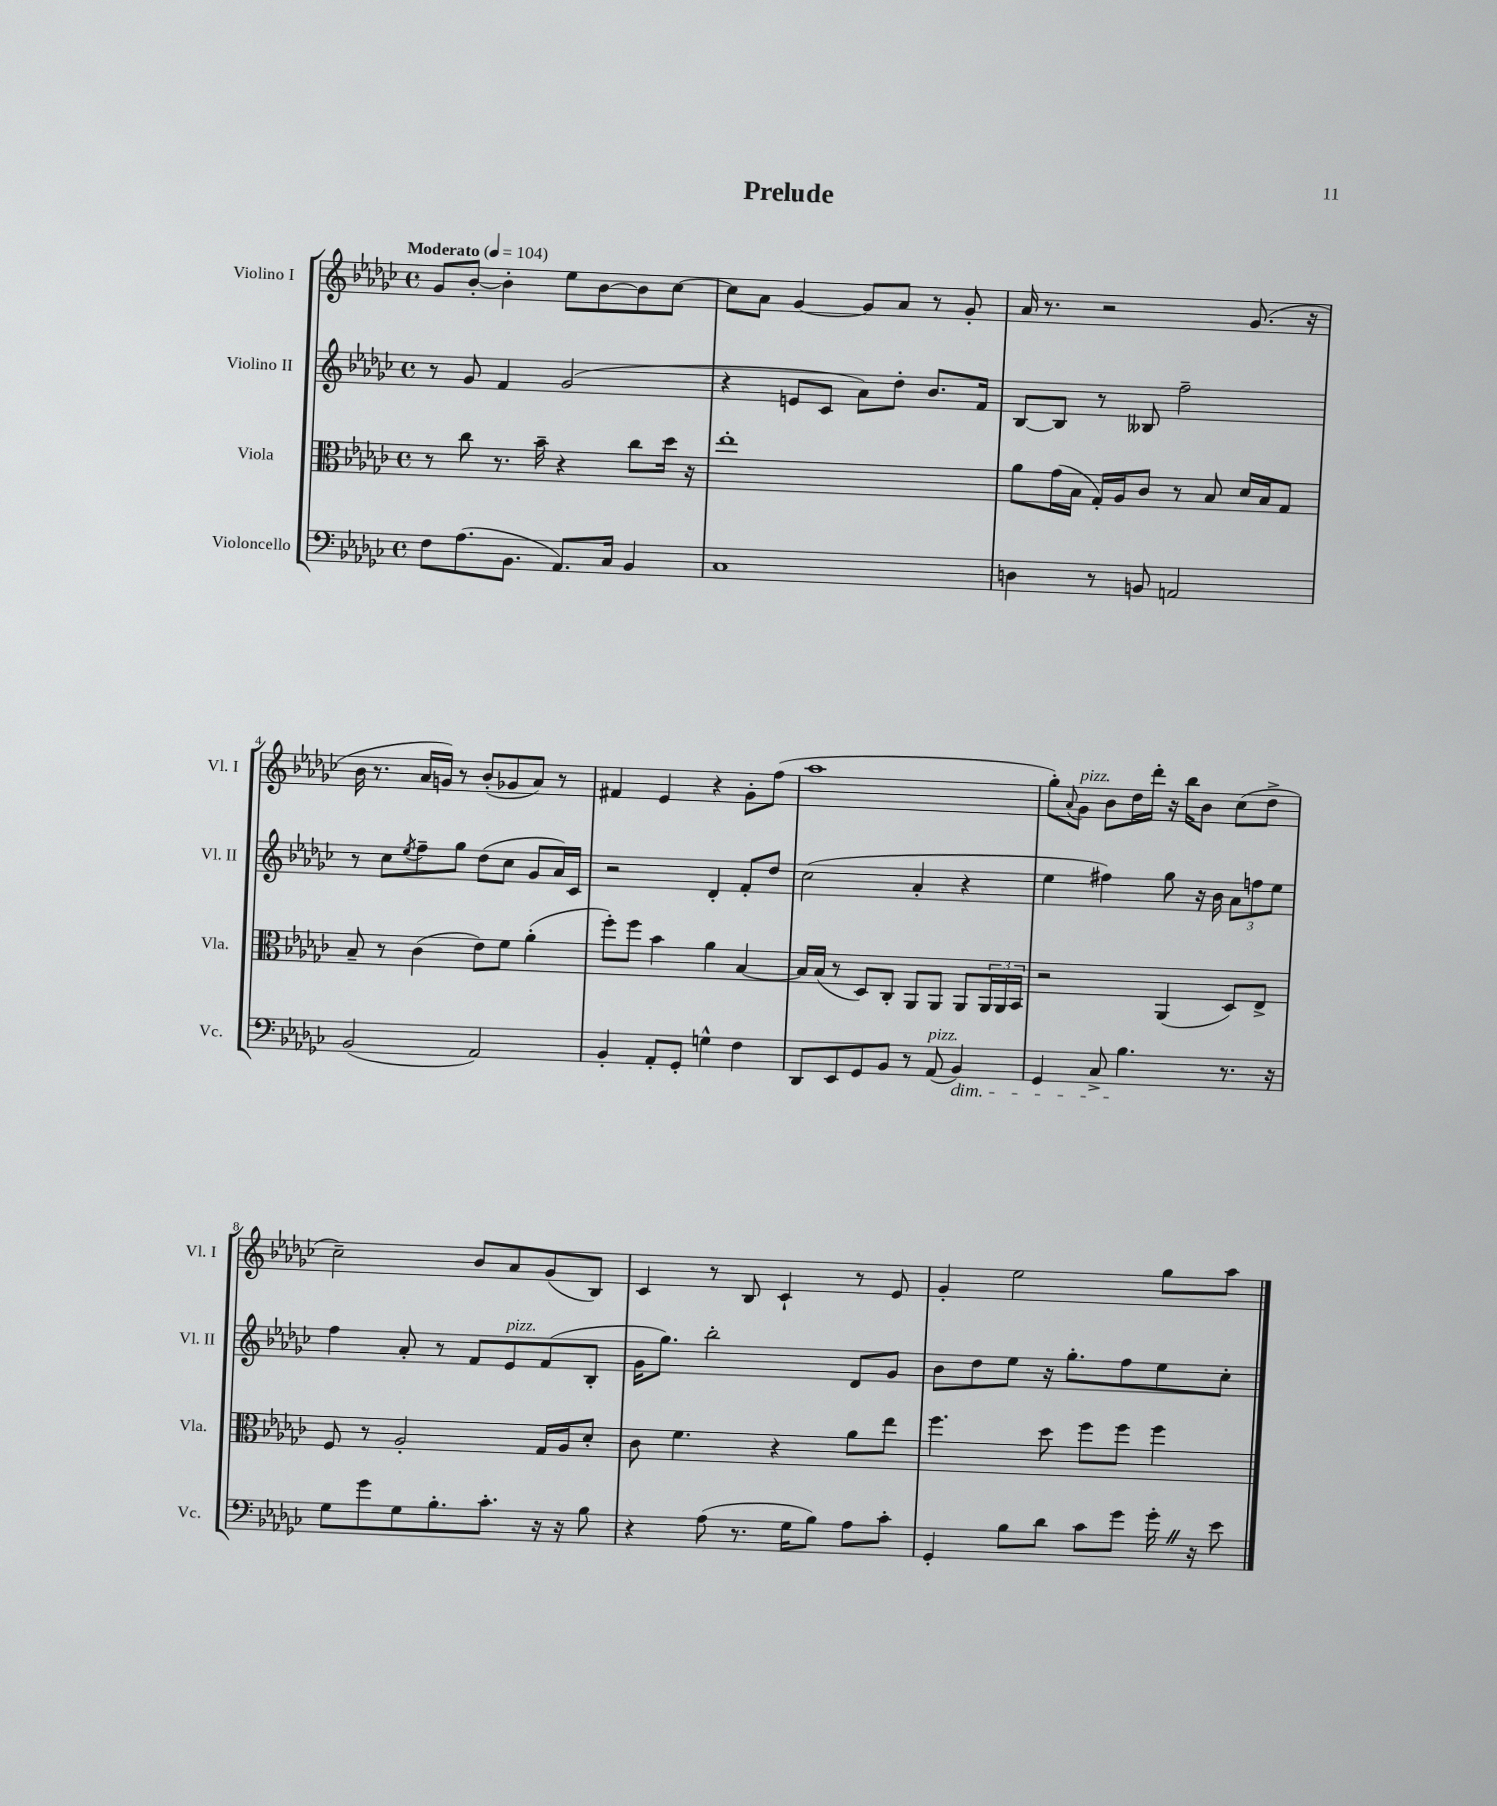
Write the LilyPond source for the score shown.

\header { title = "Prelude" }
<<
\new StaffGroup <<
\new Staff = "s0" \with { instrumentName = "Violino I" shortInstrumentName = "Vl. I" } {
    \clef treble \key ges \major \defaultTimeSignature \time 4/4 \tempo "Moderato" 4 = 104
    ges'8 bes'8~-. bes'4-. ees''8 bes'8~ bes'8 ces''8~ |
    ces''8 aes'8 ges'4~ ges'8 aes'8 r8 ges'8-. |
    aes'16 r8. r2 ges'8.( r16 |
    bes'16 r8. aes'16 g'16) r8 bes'8-.( ges'8 aes'8) r8 |
    fis'4 ees'4 r4 ges'8-. f''8( |
    aes''1 |
    ges''8-.) \appoggiatura { aes'8 } ges'8^\markup { \italic "pizz." } bes'8 des''16 des'''16-. r16 bes''16 bes'8 ces''8( des''8-> |
    ces''2--) bes'8 aes'8 ges'8( bes8) |
    ces'4 r8 bes8 ces'4-! r8 ees'8 |
    ges'4-. ees''2 ges''8 aes''8 \bar "|." |
}
\new Staff = "s1" \with { instrumentName = "Violino II" shortInstrumentName = "Vl. II" } {
    \clef treble \key ges \major \defaultTimeSignature \time 4/4
    r8 ges'8 f'4 ges'2( |
    r4 e'8 ces'8 aes'8) des''8-. bes'8. f'16 |
    bes8~ bes8 r8 beses8 f''2-- |
    r8 ces''8 \acciaccatura { ees''8 } f''8-- ges''8 des''8( ces''8 ges'8 aes'16) ces'16 |
    r2 des'4-. f'8-. des''8 |
    ces''2( aes'4-. r4 |
    ees''4 fis''4) ges''8 r16 bes'16 \tuplet 3/2 { aes'8 f''8 ees''8 } |
    f''4 aes'8-. r8 f'8 ees'8^\markup { \italic "pizz." } f'8( bes8-. |
    ges'16 ges''8.) bes''2-. des'8 ges'8 |
    bes'8 des''8 ees''8 r16 ges''8.-. f''8 ees''8 ces''8-. \bar "|." |
}
\new Staff = "s2" \with { instrumentName = "Viola" shortInstrumentName = "Vla." } {
    \clef alto \key ges \major \defaultTimeSignature \time 4/4
    r8 ces''8 r8. bes'16-- r4 ces''8 des''16 r16 |
    ees''1-. |
    aes'8 ges'16( bes16 ges16-.) aes16 ces'8 r8 bes8 des'16 bes16 ges8 |
    bes8-- r8 ces'4( ees'8) f'8 aes'4-.( |
    f''8-.) f''8 bes'4 aes'4 bes4~ |
    bes16 bes16( r8 des8) ces8-. aes,8 aes,8 aes,8 \tuplet 3/2 { aes,16 aes,16 bes,16 } |
    r2 aes,4( des8) ees8-> |
    f8 r8 aes2-. ges16 aes16 des'8-. |
    ces'8 f'4. r4 aes'8 ees''8 |
    f''4. des''8 f''8 f''8 f''4 \bar "|." |
}
\new Staff = "s3" \with { instrumentName = "Violoncello" shortInstrumentName = "Vc." } {
    \clef bass \key ges \major \defaultTimeSignature \time 4/4
    f8 aes8.( bes,8. aes,8.) ces16 bes,4 |
    ces1 |
    d4 r8 b,8 a,2 |
    bes,2( aes,2) |
    bes,4-. aes,8-. ges,8-. g4-^ f4 |
    des,8 ees,8 ges,8 bes,8 r8 aes,8^\markup { \italic "pizz." }( bes,4\dim) |
    ges,4 ces8-> bes4.\! r8. r16 |
    ges8 ges'8 ges8 bes8.-. ces'8.-. r16 r16 bes8 |
    r4 aes8( r8. ges16 bes8) aes8 ces'8-. |
    ges,4-. bes8 des'8 ces'8 ges'8 ges'16-. \once \override BreathingSign.text = \markup { \musicglyph "scripts.caesura.straight" } \breathe r16 ees'8 \bar "|." |
}
>>
>>
